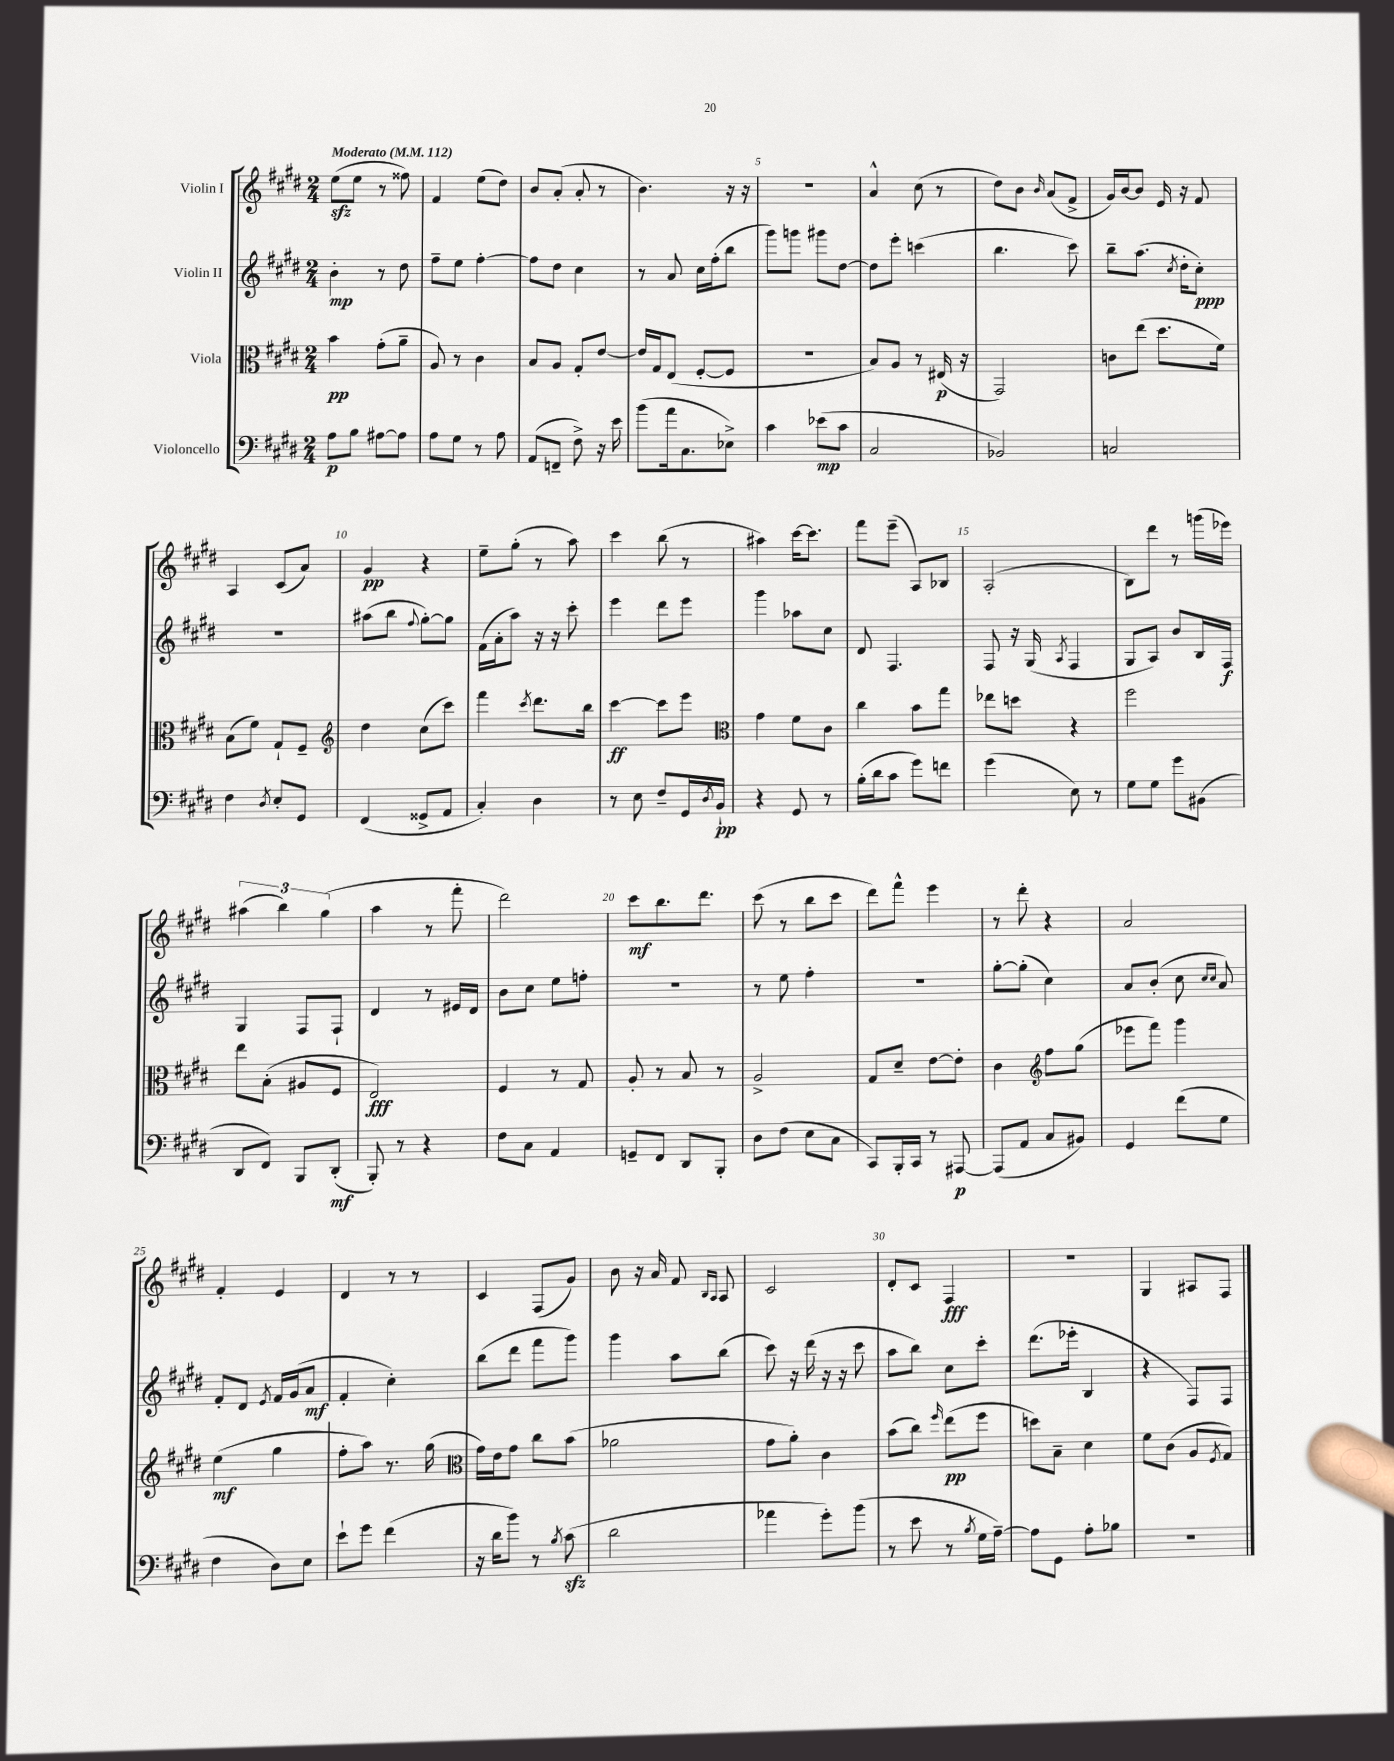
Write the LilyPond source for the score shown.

<<
\new StaffGroup <<
\new Staff = "s0" \with { instrumentName = "Violin I" } {
    \clef treble \key e \major \numericTimeSignature \time 2/4 \tempo "Moderato" 4 = 112
    e''8\sfz( e''8 r8 fisis''8) |
    fis'4 e''8( dis''8) |
    b'8 a'8-.( a'8-. r8 |
    b'4.) r16 r16 |
    r2 |
    a'4-^ cis''8( r8 |
    dis''8) b'8 \grace { b'16 } a'8( fis'8-> |
    gis'16) b'16~ b'8 e'16 r16 fis'8 |
    a4 cis'8( a'8) |
    gis'4\pp r4 |
    e''8-- gis''8-.( r8 a''8) |
    cis'''4 b''8( r8 |
    ais''4) cis'''16~ cis'''8. |
    fis'''8 e'''8--( a8) bes8 |
    a2-.( |
    b8) dis'''8 r8 g'''16( ees'''16) |
    \tuplet 3/2 { ais''4( b''4) gis''4( } |
    a''4 r8 fis'''8-. |
    dis'''2) |
    cis'''8\mf b''8. dis'''8. |
    cis'''8( r8 b''8 cis'''8 |
    dis'''8) fis'''8-^ e'''4 |
    r8 dis'''8-. r4 |
    a'2 |
    fis'4-. e'4 |
    dis'4 r8 r8 |
    cis'4 fis8( gis'8) |
    b'8 r16 a'16 fis'8 \grace { b16 a16 } a8 |
    cis'2 |
    dis'8-. cis'8 fis4\fff |
    r2 |
    gis4 ais8 fis8 \bar "|." |
}
\new Staff = "s1" \with { instrumentName = "Violin II" } {
    \clef treble \key e \major \numericTimeSignature \time 2/4
    b'4-.\mp r8 dis''8 |
    fis''8-- e''8 fis''4~-. |
    fis''8 dis''8 cis''4 |
    r8 a'8 cis''16 fis''16-.( b''8 |
    gis'''8) g'''8 gis'''8 dis''8~ |
    dis''8 e'''8-. c'''4( |
    b''4. cis'''8) |
    b''8-- a''8.( \acciaccatura { cis''8 } dis''16-. cis''8-.\ppp) |
    R2 |
    ais''8( b''8 \appoggiatura { fis''8 } gis''8~-.) gis''8 |
    fis'16( a'16-. a''8) r16 r16 cis'''8-. |
    e'''4 dis'''8 e'''8 |
    gis'''4 aes''8 cis''8 |
    dis'8 fis4. |
    fis8 r16 gis16( \acciaccatura { a8 } fis4 |
    gis8 a8) b'8 b16 fis16\f |
    gis4 fis8 fis8-! |
    dis'4 r8 eis'16 dis'16 |
    b'8 cis''8 e''8 f''8-. |
    R2 |
    r8 e''8 fis''4-. |
    r2 |
    gis''8~-. gis''8-.( cis''4) |
    a'8 b'8-.( cis''8 \grace { cis''16 cis''16 } a'8) |
    fis'8-. dis'8 \acciaccatura { e'8 } fis'16 gis'16( a'8\mf |
    fis'4-. cis''4-.) |
    b''8( dis'''8 fis'''8 gis'''8) |
    gis'''4 a''8 b''8( |
    cis'''8) r16 dis'''16( r16 r16 cis'''8 |
    a''8 b''8) cis''8 cis'''8-. |
    dis'''8.( ees'''16-. b4 |
    r4 fis8) fis8 \bar "|." |
}
\new Staff = "s2" \with { instrumentName = "Viola" } {
    \clef alto \key e \major \numericTimeSignature \time 2/4
    b'4\pp gis'8-.( a'8-- |
    a8) r8 cis'4 |
    b8 a8 gis8-. e'8~ |
    e'16 gis16 e8( fis8~-. fis8 |
    r2 |
    b8) a8 r8 eis16\p( r16 |
    gis,2) |
    c'8 e''8( dis''8. fis'16) |
    b8( fis'8) gis8-! fis8-- |
    \clef treble dis''4 cis''8( cis'''8) |
    fis'''4 \acciaccatura { cis'''8 } dis'''8. b''16 |
    cis'''4~\ff cis'''8 e'''8 |
    \clef alto gis'4 fis'8 cis'8 |
    cis''4 b'8 gis''8 |
    ees''8 d''8 r4 |
    fis''2 |
    e''8 b8-.( ais8 fis8 |
    e2\fff) |
    fis4 r8 gis8 |
    a8-. r8 b8 r8 |
    a2-> |
    gis8 dis'8-- e'8~ e'8-. |
    cis'4 \clef treble fis''8 gis''8( |
    ees'''8 fis'''8) gis'''4 |
    e''4\mf( gis''4 |
    fis''8-. a''8) r8. gis''16( |
    \clef alto gis'16) e'16 gis'8 cis''8 b'8( |
    aes'2 |
    gis'8 a'8-.) cis'4 |
    b'8( cis''8) \grace { fis''16 } e''8\pp( fis''8 |
    d''8) b8-- dis'4 |
    fis'8 cis'8( a8 \acciaccatura { fis8 } gis8) \bar "|." |
}
\new Staff = "s3" \with { instrumentName = "Violoncello" } {
    \clef bass \key e \major \numericTimeSignature \time 2/4
    a8\p b8 ais8~ ais8 |
    a8 gis8 r8 a8 |
    a,8( f,8-- fis8->) r16 e'16 |
    b'8( a'16 cis8. ees8->) |
    cis'4 ees'8\mp( cis'8 |
    cis2 |
    bes,2) |
    c2 |
    fis4 \acciaccatura { dis8 } e8-. gis,8 |
    fis,4( gisis,8-> a,8 |
    cis4-.) dis4 |
    r8 e8 fis8-- gis,16 \acciaccatura { dis8 } b,16-!\pp |
    r4 gis,8 r8 |
    b16-.( dis'16 cis'8 gis'8) f'8 |
    gis'4( e8) r8 |
    gis8 gis8 gis'8 bis,8( |
    dis,8 fis,8) b,,8 dis,8-.\mf( |
    b,,8-.) r8 r4 |
    fis8 cis8 a,4 |
    g,8-- fis,8 dis,8 b,,8-. |
    dis8 fis8( e8 cis8 |
    cis,8) b,,16-. cis,16 r8 ais,,8~\p |
    ais,,8( a,8 cis8 bis,8) |
    gis,4 fis'8( gis8 |
    fis4 dis8) e8 |
    e'8-! gis'8 fis'4( |
    r16 dis'16 b'8) r8 \acciaccatura { b8 } cis'8\sfz( |
    dis'2 |
    aes'4 gis'8-.) b'8( |
    r8 e'8 r8 \acciaccatura { b8 } gis16 a16~--) |
    a8 gis,8 a8-. bes8 |
    r2 \bar "|." |
}
>>
>>
\layout { \context { \Score \override BarNumber.break-visibility = ##(#f #t #t) barNumberVisibility = #(every-nth-bar-number-visible 5) } }
